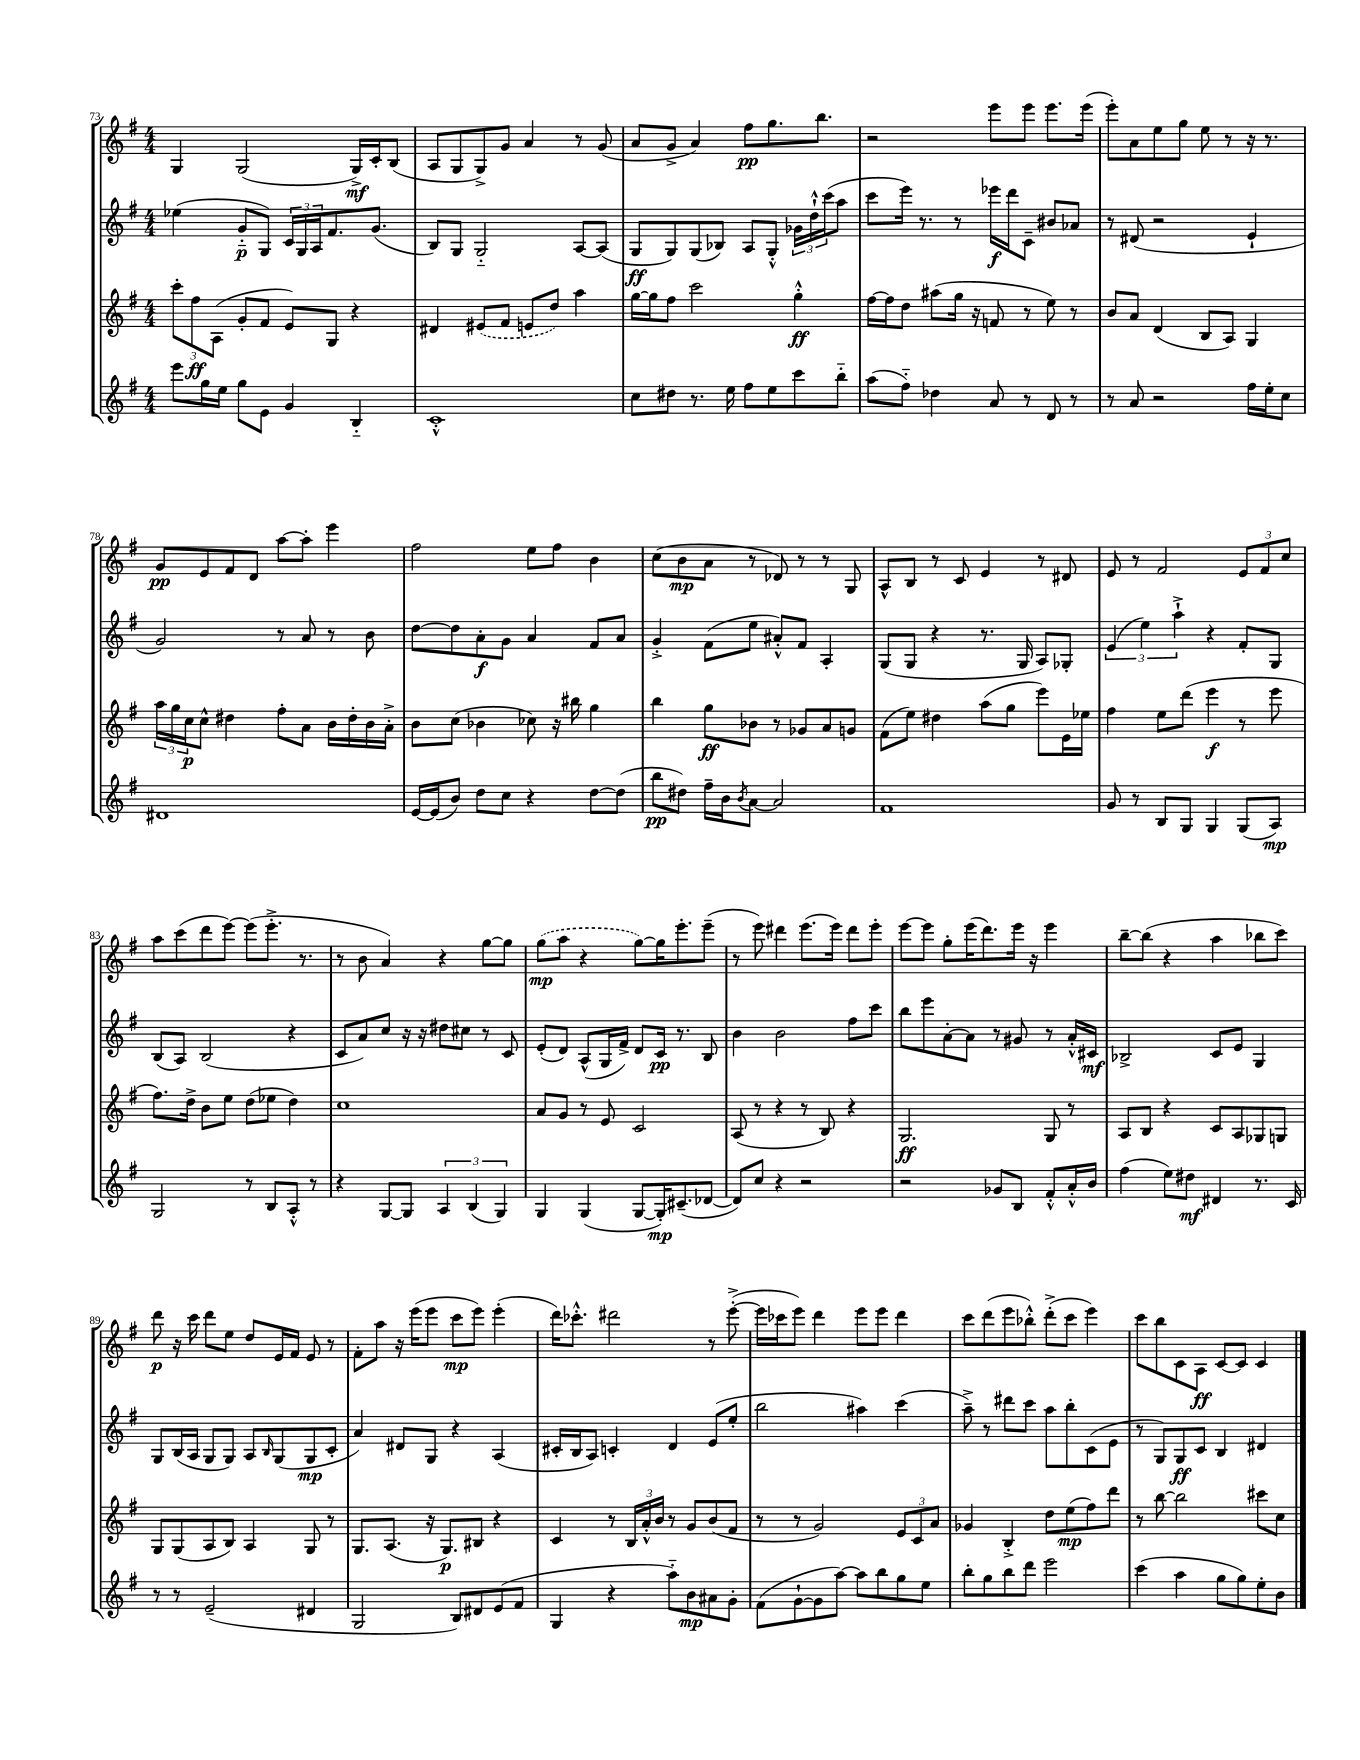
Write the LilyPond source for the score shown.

<<
\new StaffGroup <<
\new Staff = "s0" {
    \clef treble \key g \major \numericTimeSignature \time 4/4
    g4 g2( g16->\mf) c'16-. b8( |
    a8 g8 g8->) g'8 a'4 r8 g'8( |
    a'8 g'8-> a'4) fis''8\pp g''8. b''8. |
    r2 e'''8 e'''8 e'''8. e'''16( |
    e'''8-.) a'8 e''8 g''8 e''8 r8 r16 r8. |
    g'8\pp e'8 fis'8 d'8 a''8~ a''8-. e'''4 |
    fis''2 e''8 fis''8 b'4 |
    c''8( b'8\mp a'8 r8 des'8) r8 r8 g8 |
    a8-^ b8 r8 c'8 e'4 r8 dis'8 |
    e'8 r8 fis'2 \tuplet 3/2 { e'8 fis'8 c''8 } |
    a''8 c'''8( d'''8 e'''8~) e'''8( e'''8.-.-> r8. |
    r8 b'8 a'4) r4 g''8~ g''8 |
    \once \slurDashed g''8\mp( a''8 r4 g''8~) g''16 e'''8.-. e'''8--( |
    r8 e'''8) dis'''4 e'''8.( e'''16) dis'''8 e'''8-. |
    e'''8~ e'''8 g''8-. e'''16( d'''8.) e'''16 r16 e'''4 |
    b''8~-- b''8( r4 a''4 bes''8 c'''8) |
    d'''8\p r16 c'''16 d'''8 e''8 d''8 e'16 fis'16 e'8 r8 |
    fis'8-. a''8 r16 e'''16( e'''8 c'''8\mp e'''8) e'''4-.( |
    d'''16) ces'''8.-.-^ dis'''2 r8 e'''8~-.->( |
    e'''16 ces'''16 e'''8) d'''4 e'''8 e'''8 d'''4 |
    c'''8 d'''8( e'''8 bes''8-.-^) d'''8-.->( c'''8 e'''4) |
    c'''8 b''8 c'8 a8\ff c'8~ c'8 c'4 \bar "|." |
}
\new Staff = "s1" {
    \clef treble \key g \major \numericTimeSignature \time 4/4
    ees''4( g'8-_\p g8) \tuplet 3/2 { c'16 g16 a16 } fis'8. g'8.( |
    b8) g8 g2-_ a8~ a8( |
    g8\ff g8) g8( bes8) a8 g8-.-^ \tuplet 3/2 { ges'16 d''16-!-^ c'''16( } a''8 |
    c'''8 e'''16) r8. r8 ees'''16\f d'''16 c'8-- bis'8 aes'8 |
    r8 dis'8( r2 e'4-! |
    g'2) r8 a'8 r8 b'8 |
    d''8~ d''8 a'8-.\f g'8 a'4 fis'8 a'8 |
    g'4-.-> fis'8( e''8 ais'8-.-^) fis'8 a4-. |
    g8( g8 r4 r8. g16 a8) ges8-. |
    \tuplet 3/2 { e'4( e''4) a''4-!-> } r4 fis'8-. g8 |
    b8( a8) b2( r4 |
    c'8 a'8) c''8 r16 r16 dis''8 cis''8 r8 c'8 |
    e'8-.( d'8) a8-^( g16 fis'16->) d'8 c'16\pp r8. b8 |
    b'4 b'2 fis''8 c'''8 |
    b''8 e'''8 a'8~-. a'8 r8 gis'8 r8 a'16-.-^ cis'16\mf |
    bes2-> c'8 e'8 g4 |
    g8 b16( a16 g8 g8) a8 \grace { b16 } g8( g8\mp c'8-. |
    a'4) dis'8 g8 r4 a4( |
    cis'16-. b16 a8) c'4-. d'4 e'8( e''8-. |
    b''2 ais''4) c'''4( |
    a''8--->) r8 dis'''8 c'''8 a''8 b''8-. c'8( e'8 |
    r8 g8) g8\ff c'8 b4 dis'4 \bar "|." |
}
\new Staff = "s2" {
    \clef treble \key g \major \numericTimeSignature \time 4/4
    \tuplet 3/2 { c'''8-. fis''8\ff a8( } g'8-. fis'8 e'8) g8 r4 |
    dis'4 \once \slurDashed eis'8( fis'8 e'8 d''8) a''4 |
    g''16~ g''16 fis''8 c'''2 g''4-.-^\ff |
    fis''16~ fis''16 d''8 ais''8( g''16 r16 f'8 r8 e''8) r8 |
    b'8 a'8 d'4( b8 a8) g4 |
    \tuplet 3/2 { a''16 g''16 c''16\p } c''8-^ dis''4 fis''8-. a'8 b'16 dis''16-. b'16 a'16-.-> |
    b'8 c''8( bes'4 ces''8) r16 bis''16 g''4 |
    b''4 g''8\ff bes'8 r8 ges'8 a'8 g'8 |
    fis'8( e''8) dis''4 a''8( g''8 e'''8) e'16 ees''16 |
    fis''4 e''8 d'''8( e'''4\f r8 e'''8 |
    fis''8.) d''16-> b'8 e''8 d''8( ees''8 d''4) |
    c''1 |
    a'8 g'8 r8 e'8 c'2 |
    a8( r8 r4 r8 b8) r4 |
    g2.\ff g8 r8 |
    a8 b8 r4 c'8 a8 ges8 g8 |
    g8 g8( a8 b8) a4 g8 r8 |
    g8. a8.( r16 g8.\p) bis8 r4 |
    c'4 r8 \tuplet 3/2 { b16 a'16-.-^ b'16 } r8 g'8 b'8( fis'8 |
    r8 r8 g'2) \tuplet 3/2 { e'8 c'8 a'8 } |
    ges'4 b4-.-> d''8 e''8\mp( fis''8) d'''8 |
    r8 b''8~ b''2 cis'''8 c''8 \bar "|." |
}
\new Staff = "s3" {
    \clef treble \key g \major \numericTimeSignature \time 4/4
    e'''8 g''16 e''16 g''8 e'8 g'4 b4-_ |
    c'1-.-^ |
    c''8 dis''8 r8. e''16 fis''8 e''8 c'''8 b''8-_ |
    a''8( fis''8-_) des''4 a'8 r8 d'8 r8 |
    r8 a'8 r2 fis''16 e''16-. c''8 |
    dis'1 |
    e'16~ e'16( b'8) d''8 c''8 r4 d''8~ d''8( |
    b''8\pp dis''8) fis''16-- b'16 \acciaccatura { b'8 } a'8~ a'2 |
    fis'1 |
    g'8 r8 b8 g8 g4 g8( a8\mp) |
    g2 r8 b8 a8-.-^ r8 |
    r4 g8~ g8 \tuplet 3/2 { a4 b4( g4) } |
    g4 g4( g8~ g16-.\mp) cis'8.--( des'8~ |
    des'8) c''8 r4 r2 |
    r2 ges'8 b8 fis'8-.-^ a'16-.-^ b'16 |
    fis''4( e''8) dis''8\mf dis'4 r8. c'16 |
    r8 r8 e'2--( dis'4 |
    g2 b8) dis'8 e'8( fis'8 |
    g4 r4 a''8-_) b'8\mp ais'8 g'8-. |
    fis'8( g'8~-! g'8 a''8~) a''8 b''8 g''8 e''8 |
    b''8-. g''8 b''8 d'''8 e'''2 |
    c'''4( a''4 g''8 g''8) e''8-. b'8 \bar "|." |
}
>>
>>
\layout { \context { \Score currentBarNumber = #73 } }
